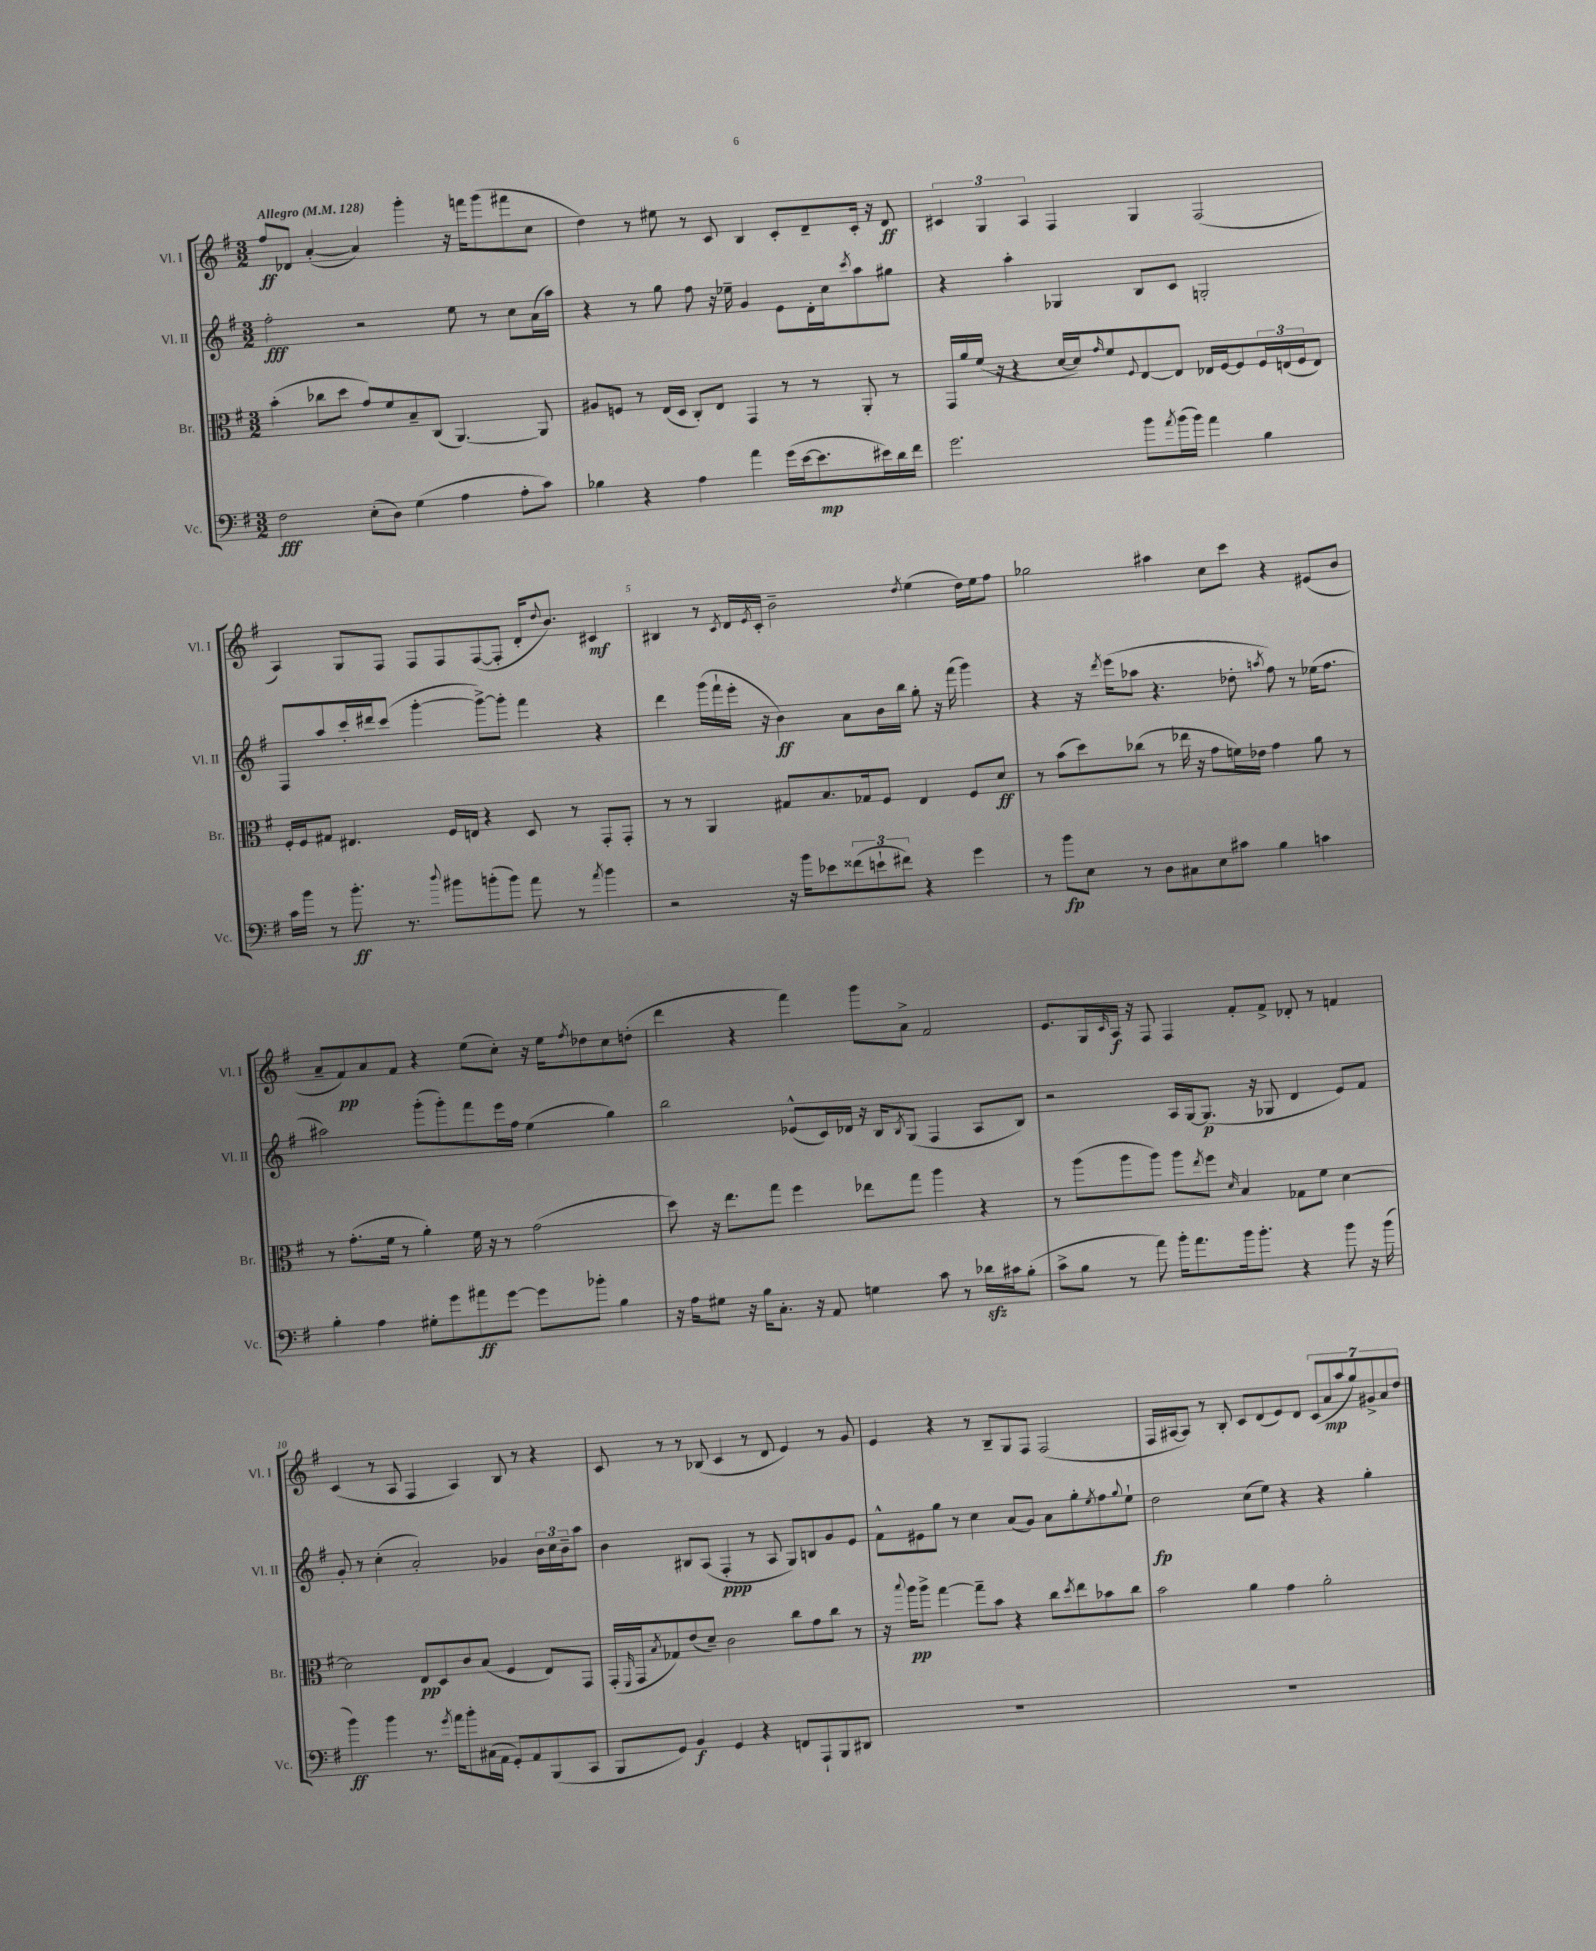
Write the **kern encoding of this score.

**kern	**kern	**kern	**kern
*staff4	*staff3	*staff2	*staff1
*clefF4	*clefC3	*clefG2	*clefG2
*k[f#]	*k[f#]	*k[f#]	*k[f#]
*M3/2	*M3/2	*M3/2	*M3/2
*MM128	*MM128	*MM128	*MM128
2F#	(4b'	2ff#'	8ff#
.	.	.	8d-
.	8cc-	.	([4a'
.	8dd	.	.
(8E'	8g)	2r	4a])
8D)	8f#	.	.
(4G	8B~	.	4ggg'
.	(8C	.	.
4A	[4.AA)	8ee	16r
.	.	.	16fff
.	.	8r	(8ggg
8A'	.	8cc	8fff#
8c)	8AA]	(16a	8cc
.	.	16aa)	.
=	=	=	=
4B-	8A#	4r	4dd)
.	8F	.	.
4r	8r	8r	8r
.	(16E	8gg	8ee#
.	16D	.	.
4A	8C')	8ff#	8r
.	8E	16r	8c
.	.	16ee-~	.
4a	4GG	4g	4B
(16g	8r	8e	8c'
[16e	.	.	.
8.e]	8r	16d'	8d~
.	.	16cc	.
.	.	8qccc	.
.	8AA'	8aa	16c'
16e#)	.	.	16r
16d	8r	8gg#	8d
16f#	.	.	.
=	=	=	=
2.g	16GG	4r	6c#
.	16a	.	.
.	(16f#	.	.
.	.	.	6G
.	16r	.	.
.	4r	4aa'	.
.	.	.	6A
.	[16d	4G-	4F#
.	16d])	.	.
.	16qqg	.	.
.	8f#	.	.
.	8qqF#	.	.
8b	[8E	8B	4G
8qa	.	.	.
(16b	8E]	8c	.
16b)	.	.	.
4a	16E-	2G'	(2F#
.	[16F#	.	.
.	8F#]	.	.
4B	24F#	.	.
.	(24E	.	.
.	24F#	.	.
.	8E)	.	.
=	=	=	=
16c	16F#'	8F#	4A)
16b	16F#	.	.
8r	8G#	8aa	.
8.b'	4.E#	16ccc'	8G
.	.	16ddd#	.
.	.	(8ccc	8F#
8.r	.	.	.
.	.	[4ggg'	8F#
8qqdd	.	.	.
8b#	16F#	.	8F#
.	16E	.	.
(8b'	4r	8ggg^_)	([8F#
8b)	.	8ggg']	8F#']
8a	8D	4fff#	16d'
.	.	.	8qqdd
.	.	.	8.b)
8r	8r	.	.
8qa	.	.	.
4b	8GG'	4r	4c#
.	8GG'	.	.
=	=	=	=
2r	8r	4ddd	4B#
.	8r	.	.
.	4AA	(16ggg	8r
.	.	16fff#`	.
.	.	.	8qc
.	.	16eee'	16d
.	.	.	8qe
.	.	16r	16c'
16r	8G#	4b)	2b~
16b	.	.	.
8e-	8.B	.	.
(12f##	.	8a	.
.	16G-	.	.
12e`	.	.	.
.	8F#	16b	.
12f#)	.	.	.
.	.	16bb	.
.	.	.	8qdd
4r	4E	8gg'	(4ee
.	.	16r	.
.	.	(16fff#	.
4g	8F#	4ggg)	16dd)
.	.	.	16ee
.	8d	.	8ff#
=	=	=	=
8r	8r	4r	2gg-
8b	(8b	.	.
8E	8dd)	16r	.
.	.	8qddd	.
.	.	(16eee	.
8r	(8cc-	8aa-	.
8D	8r	4.r	4aa#
8C#	16ee-	.	.
.	16r	.	.
8E	8g	.	8cc
8c#	16f)	8dd-'	8ccc
.	16e-	.	.
.	.	8qaa	.
4B	4g	8ff#)	4r
.	.	8r	.
4c	8a	(16ee-	(8e#
.	.	8.ff#	.
.	8r	.	8b
=	=	=	=
4B'	8r	2aa#)	8a~
.	(8.g'	.	8f#)
4A	.	.	8a
.	16f#	.	.
.	8r	.	8f#
8G#'	4a')	(8ggg'	4r
8g	.	8ggg')	.
8a#	16f#	8fff#	(8ee
.	16r	.	.
[8g	8r	16eee	8cc')
.	.	16ff#	.
8g]	(2g	(4ee	16r
.	.	.	16ee
.	.	.	8qff#
8b-'	.	.	8dd-
4B	.	4gg)	8cc
.	.	.	(8dd'
=	=	=	=
16r	8dd)	2bb	4ddd
16A	.	.	.
8G#	16r	.	.
.	8.ee	.	.
16r	.	.	4r
16B	.	.	.
8.C'	8gg	.	.
.	4ff#	(8e-^^	4fff#)
16r	.	.	.
8AA	.	16c)	.
.	.	16d-	.
4G	8ee-	16r	8ggg
.	.	16B	.
.	.	8qB	.
.	8gg	(8G	8a^
8c	4aa	4F#	2f#
8r	.	.	.
16d-	4r	8A	.
16c#	.	.	.
(8B'	.	8B)	.
=	=	=	=
8c^	8r	2r	8.e
8B	(8aa	.	.
.	.	.	16G
.	.	.	16qqc
8r	8aa	.	16A
.	.	.	16r
8a)	8aa)	.	8F#
16b'	8aa	16A	4F#
8.a	.	[16G	.
.	8qee	.	.
.	8ff#	(8.G]	.
.	16qqd	.	.
16b	4B	.	8f#'
8.b'	.	16r	.
.	.	8G-	8f#^
4r	8G-	4d	8d-'
.	8f#	.	8r
8b	[4d	8e)	4f
16r	.	8f#	.
(16b	.	.	.
=	=	=	=
4b)	2d]	8g'	(4c
.	.	8r	.
4b	.	(4cc'	8r
.	.	.	8A
8.r	8E	2a')	4F#
.	8D	.	.
8qg	.	.	.
16a	.	.	.
8b'	8c	.	4A)
(16C#	(8B	.	.
16AA	.	.	.
8GG')	4F#	4g-	8B
8AA	.	.	8r
(8BBB	8E)	24b	4r
.	.	24cc	.
.	.	24b~	.
8CC	8GG	8aa	.
=	=	=	=
8BBB	(16GG'	4b	8c
.	16qqFF#	.	.
.	16GG	.	.
.	8qB	.	.
8GG)	8G-)	.	8r
4BB	(8e	8B#	8r
.	8d~)	(8A	(8B-
4GG	2c	4F#'	4c
4r	.	8r	8r
.	.	8A	8d
8FF	8cc	8G)	4e)
8AAA`	8g	8B	.
8BBB	8cc	8g	8r
8DD#	8r	8e	8g
=	=	=	=
1.r	16r	8f#^^	4e
.	8qqbb	.	.
.	16aa	.	.
.	8aa^	8e#	.
.	[4gg	8gg	4r
.	.	8r	.
.	8gg~]	4cc	8r
.	8b	.	8B~
.	4r	(8a	8G
.	.	8g)	8F#
.	8cc	8a	(2F#
.	8qdd	.	.
.	8ee	8gg'	.
.	.	8qee	.
.	8b-	8ff#	.
.	.	8qqgg	.
.	8cc	8ee`	.
=	=	=	=
1.r	2b	2dd	16F#
.	.	.	[16A#
.	.	.	8A#])
.	.	.	8r
.	.	.	8B'
.	4a	(8cc	8c
.	.	8ee)	(8d
.	4g	4r	8e)
.	.	.	8d
.	2a'	4r	(14c
.	.	.	14a
.	.	.	14aa
.	.	.	14gg)
.	.	4gg'	.
.	.	.	14g#^
.	.	.	14a
.	.	.	14dd
==	==	==	==
*-	*-	*-	*-
